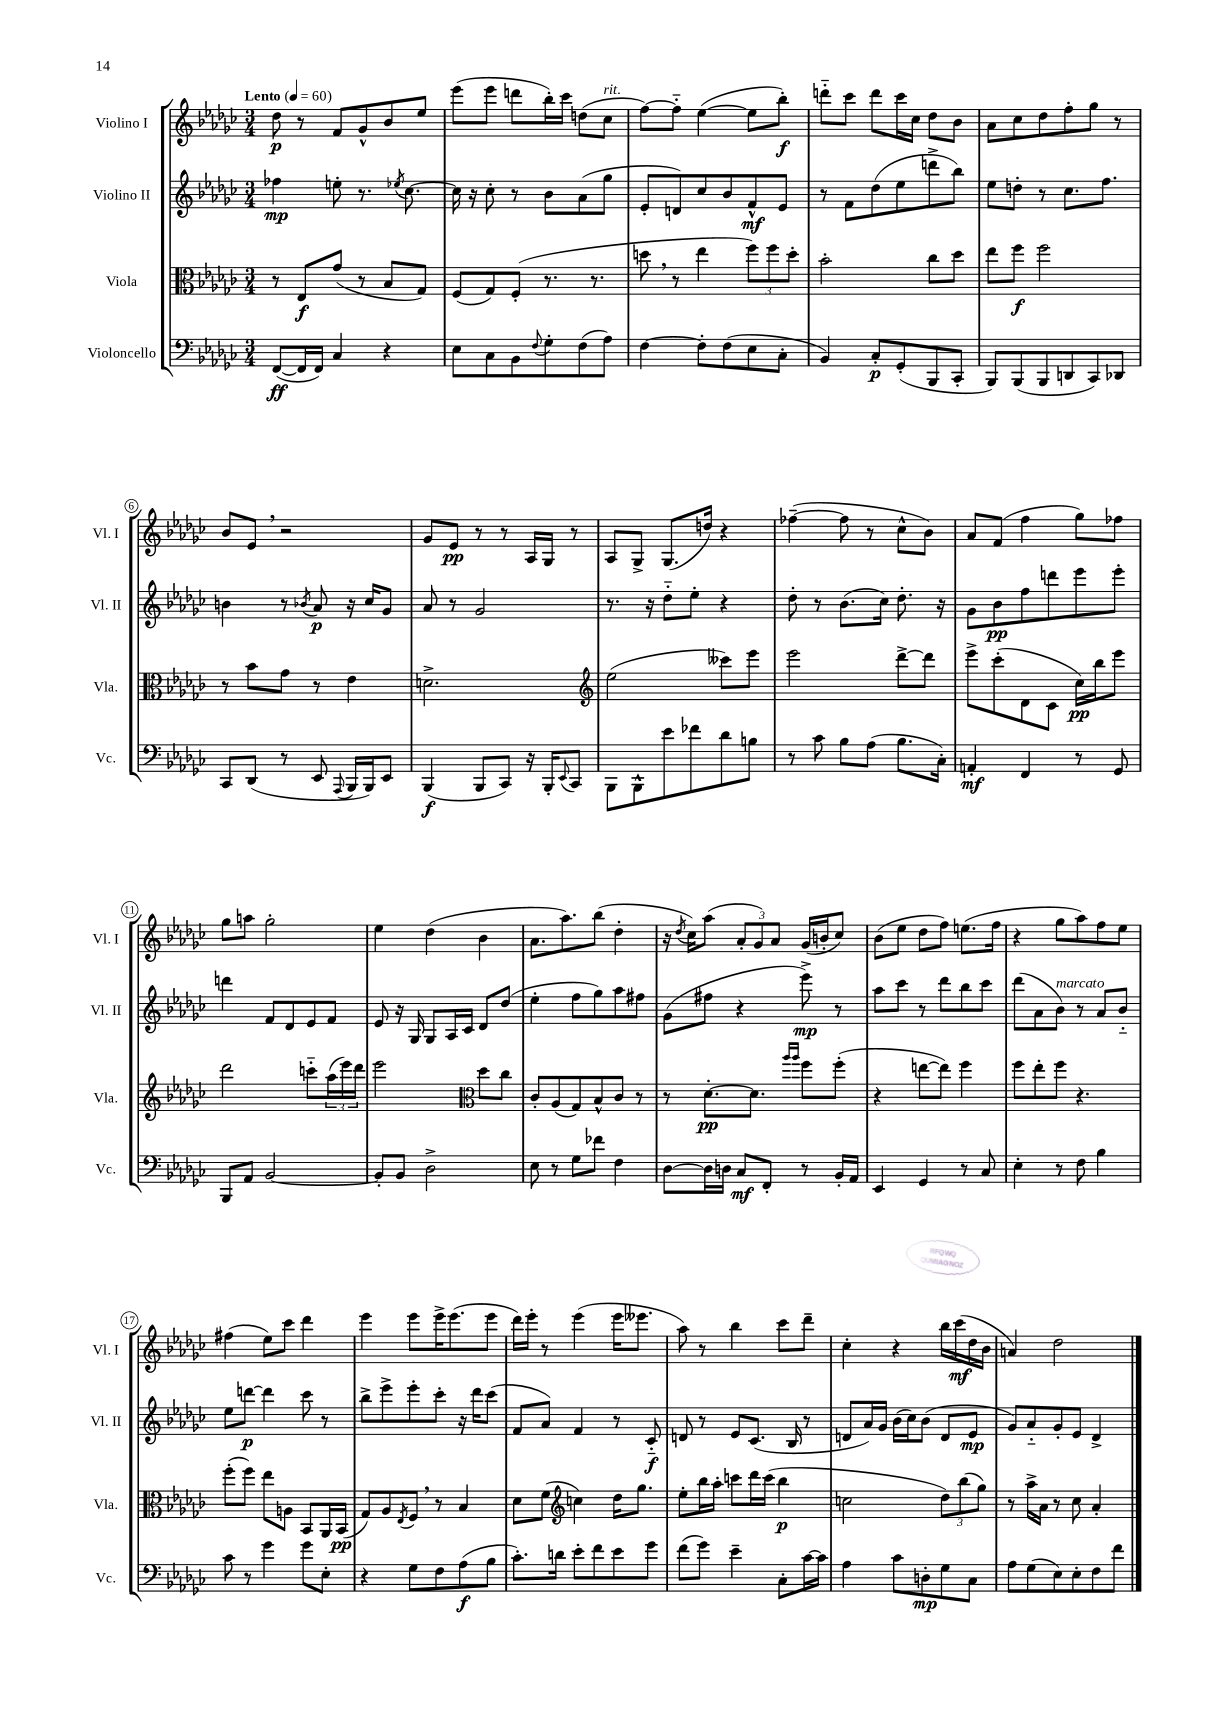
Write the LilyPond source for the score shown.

<<
\new StaffGroup <<
\new Staff = "s0" \with { instrumentName = "Violino I" shortInstrumentName = "Vl. I" } {
    \clef treble \key ges \major \numericTimeSignature \time 3/4 \tempo "Lento" 4 = 60
    des''8\p r8 f'8 ges'8-^ bes'8 ees''8 |
    ees'''8( ees'''8 d'''8 bes''16-.) ces'''16 d''8( ces''8^\markup { \italic "rit." } |
    f''8~) f''8-_ ees''4~( ees''8 bes''8-.\f) |
    d'''8-_ ces'''8 d'''8 ces'''16 ces''16 des''8 bes'8 |
    aes'8 ces''8 des''8 f''8-. ges''8 r8 |
    bes'8 ees'8 \breathe r2 |
    ges'8 ees'8\pp r8 r8 aes16 ges16 r8 |
    aes8 ges8-> ges8.( d''16) r4 |
    fes''4~--( fes''8 r8 ces''8-^ bes'8) |
    aes'8 f'8( f''4 ges''8) fes''8 |
    ges''8 a''8 ges''2-. |
    ees''4 des''4( bes'4 |
    aes'8. aes''8.) bes''8( des''4-. |
    r16 \acciaccatura { des''8 } ces''16) aes''8( \tuplet 3/2 { aes'8-. ges'8) aes'8 } ges'16( b'16-. ces''8) |
    bes'8( ees''8 des''8 f''8) e''8.( f''16 |
    r4 ges''8 aes''8) f''8 ees''8 |
    fis''4( ees''8) ces'''8 des'''4 |
    ees'''4 ees'''8 ees'''16-> ees'''8.( ees'''8 |
    des'''16) ees'''16-. r8 ees'''4( ees'''16 eeses'''8. |
    aes''8) r8 bes''4 ces'''8 des'''8-- |
    ces''4-. r4 bes''16 ces'''16\mf( des''16 bes'16 |
    a'4) des''2 \bar "|." |
}
\new Staff = "s1" \with { instrumentName = "Violino II" shortInstrumentName = "Vl. II" } {
    \clef treble \key ges \major \numericTimeSignature \time 3/4
    fes''4\mp e''8-. r8. \acciaccatura { ees''8 } ces''8.~ |
    ces''16 r16 ces''8-. r8 bes'8 aes'8( ges''8 |
    ees'8-. d'8) ces''8 bes'8 f'8-^\mf ees'8 |
    r8 f'8 des''8( ees''8 d'''8-> bes''8) |
    ees''8 d''8-. r8 ces''8. f''8. |
    b'4 r8 \acciaccatura { bes'8 } aes'8\p r16 ces''16 ges'8 |
    aes'8 r8 ges'2 |
    r8. r16 des''8-_ ees''8-. r4 |
    des''8-. r8 bes'8.( ces''16) des''8.-. r16 |
    ges'8 bes'8\pp f''8 d'''8 ees'''8 ees'''8-. |
    d'''4 f'8 des'8 ees'8 f'8 |
    ees'8 r16 ges16 ges8 aes16 ces'16 des'8 des''8( |
    ees''4-. f''8 ges''8) aes''8 fis''8 |
    ges'8( fis''8 r4 ees'''8->\mp) r8 |
    aes''8 ces'''8 r8 des'''8 bes''8 ces'''8 |
    des'''8( aes'8 bes'8^\markup { \italic "marcato" }) r8 aes'8 bes'8-_ |
    ees''8 d'''8~\p d'''4 ces'''8 r8 |
    bes''8-> ees'''8-> ees'''8-. ces'''8-. r16 des'''16 ces'''8( |
    f'8 aes'8) f'4 r8 ces'8-_\f |
    d'8 r8 ees'8 ces'8.( bes16 r8 |
    d'8 aes'16) ges'16 bes'16( ces''16) bes'8( d'8 ees'8\mp |
    ges'8) aes'8-_ ges'8-. ees'8 des'4-> \bar "|." |
}
\new Staff = "s2" \with { instrumentName = "Viola" shortInstrumentName = "Vla." } {
    \clef alto \key ges \major \numericTimeSignature \time 3/4
    r8 ees8\f ges'8( r8 bes8 ges8) |
    f8( ges8) f8-.( r8. r8. |
    d''8 \breathe r8 ees''4 \tuplet 3/2 { f''8) f''8 d''8-. } |
    bes'2-. ces''8 des''8 |
    ees''8 f''8\f f''2 |
    r8 bes'8 ges'8 r8 ees'4 |
    d'2.-> |
    \clef treble ees''2( ceses'''8) ees'''8 |
    ees'''2 des'''8~-> des'''8 |
    ees'''8-> ces'''8-.( des'8 ces'8 ces''16\pp) bes''16 ees'''8 |
    des'''2 c'''8-_ \tuplet 3/2 { aes''16( ees'''16) des'''16 } |
    ees'''2 \clef alto des''8 ces''8 |
    ces'8-. aes8( ges8) bes8-^ ces'8 r8 |
    r8 des'8.~-.\pp des'8. \grace { aes''16 aes''16 } f''8 f''8-.( |
    r4 e''8~ e''8) f''4 |
    f''8 ees''8-. f''8 r4. |
    f''8-.( f''8) ees''8 a8 bes,8 aes,16 bes,16\pp( |
    ges8) aes8 \acciaccatura { ees8 } f8 \breathe r8 bes4 |
    des'8 f'8( \clef treble c''4) des''16 ges''8. |
    ees''8-. bes''16 aes''16-. c'''8 des'''16 c'''16( bes''4\p |
    c''2 \tuplet 3/2 { des''8) bes''8( ges''8) } |
    r8 aes''16-> aes'16 r8 ces''8 aes'4-. \bar "|." |
}
\new Staff = "s3" \with { instrumentName = "Violoncello" shortInstrumentName = "Vc." } {
    \clef bass \key ges \major \numericTimeSignature \time 3/4
    f,8~\ff( f,16 f,16) ces4 r4 |
    ees8 ces8 bes,8 \appoggiatura { f8 } ges8-. f8( aes8) |
    f4~ f8-. f8( ees8 ces8-. |
    bes,4) ces8-.\p ges,8-.( bes,,8 ces,8-. |
    bes,,8) bes,,8( bes,,8 d,8 ces,8) des,8 |
    ces,8 des,8( r8 ees,8 \appoggiatura { aes,,8 } bes,,16 bes,,16) ees,8 |
    bes,,4\f( bes,,8 ces,8) r16 bes,,16-. \appoggiatura { ees,8 } ces,8 |
    bes,,8 bes,,8-^ ees'8 fes'8 des'8 b8 |
    r8 ces'8 bes8 aes8( bes8. ces16-.) |
    a,4-.\mf f,4 r8 ges,8 |
    bes,,8 aes,8 bes,2~ |
    bes,8-. bes,8 des2-> |
    ees8 r8 ges8 fes'8 f4 |
    des8~ des16 d16 ces8\mf f,8-. r8 bes,16-. aes,16 |
    ees,4 ges,4 r8 ces8 |
    ees4-. r8 f8 bes4 |
    ces'8 r8 ges'4 ges'8 ees8-. |
    r4 ges8 f8 aes8\f( bes8 |
    ces'8.-.) d'16 ees'8-. f'8 ees'8 ges'8 |
    f'8( ges'8) ees'4-- ces8-. ces'16~ ces'16 |
    aes4 ces'8 d8-.\mp ges8 ces8 |
    aes8 ges8( ees8) ees8-. f8 f'8 \bar "|." |
}
>>
>>
\layout { \context { \Score \override BarNumber.stencil = #(make-stencil-circler 0.1 0.3 ly:text-interface::print) } }
